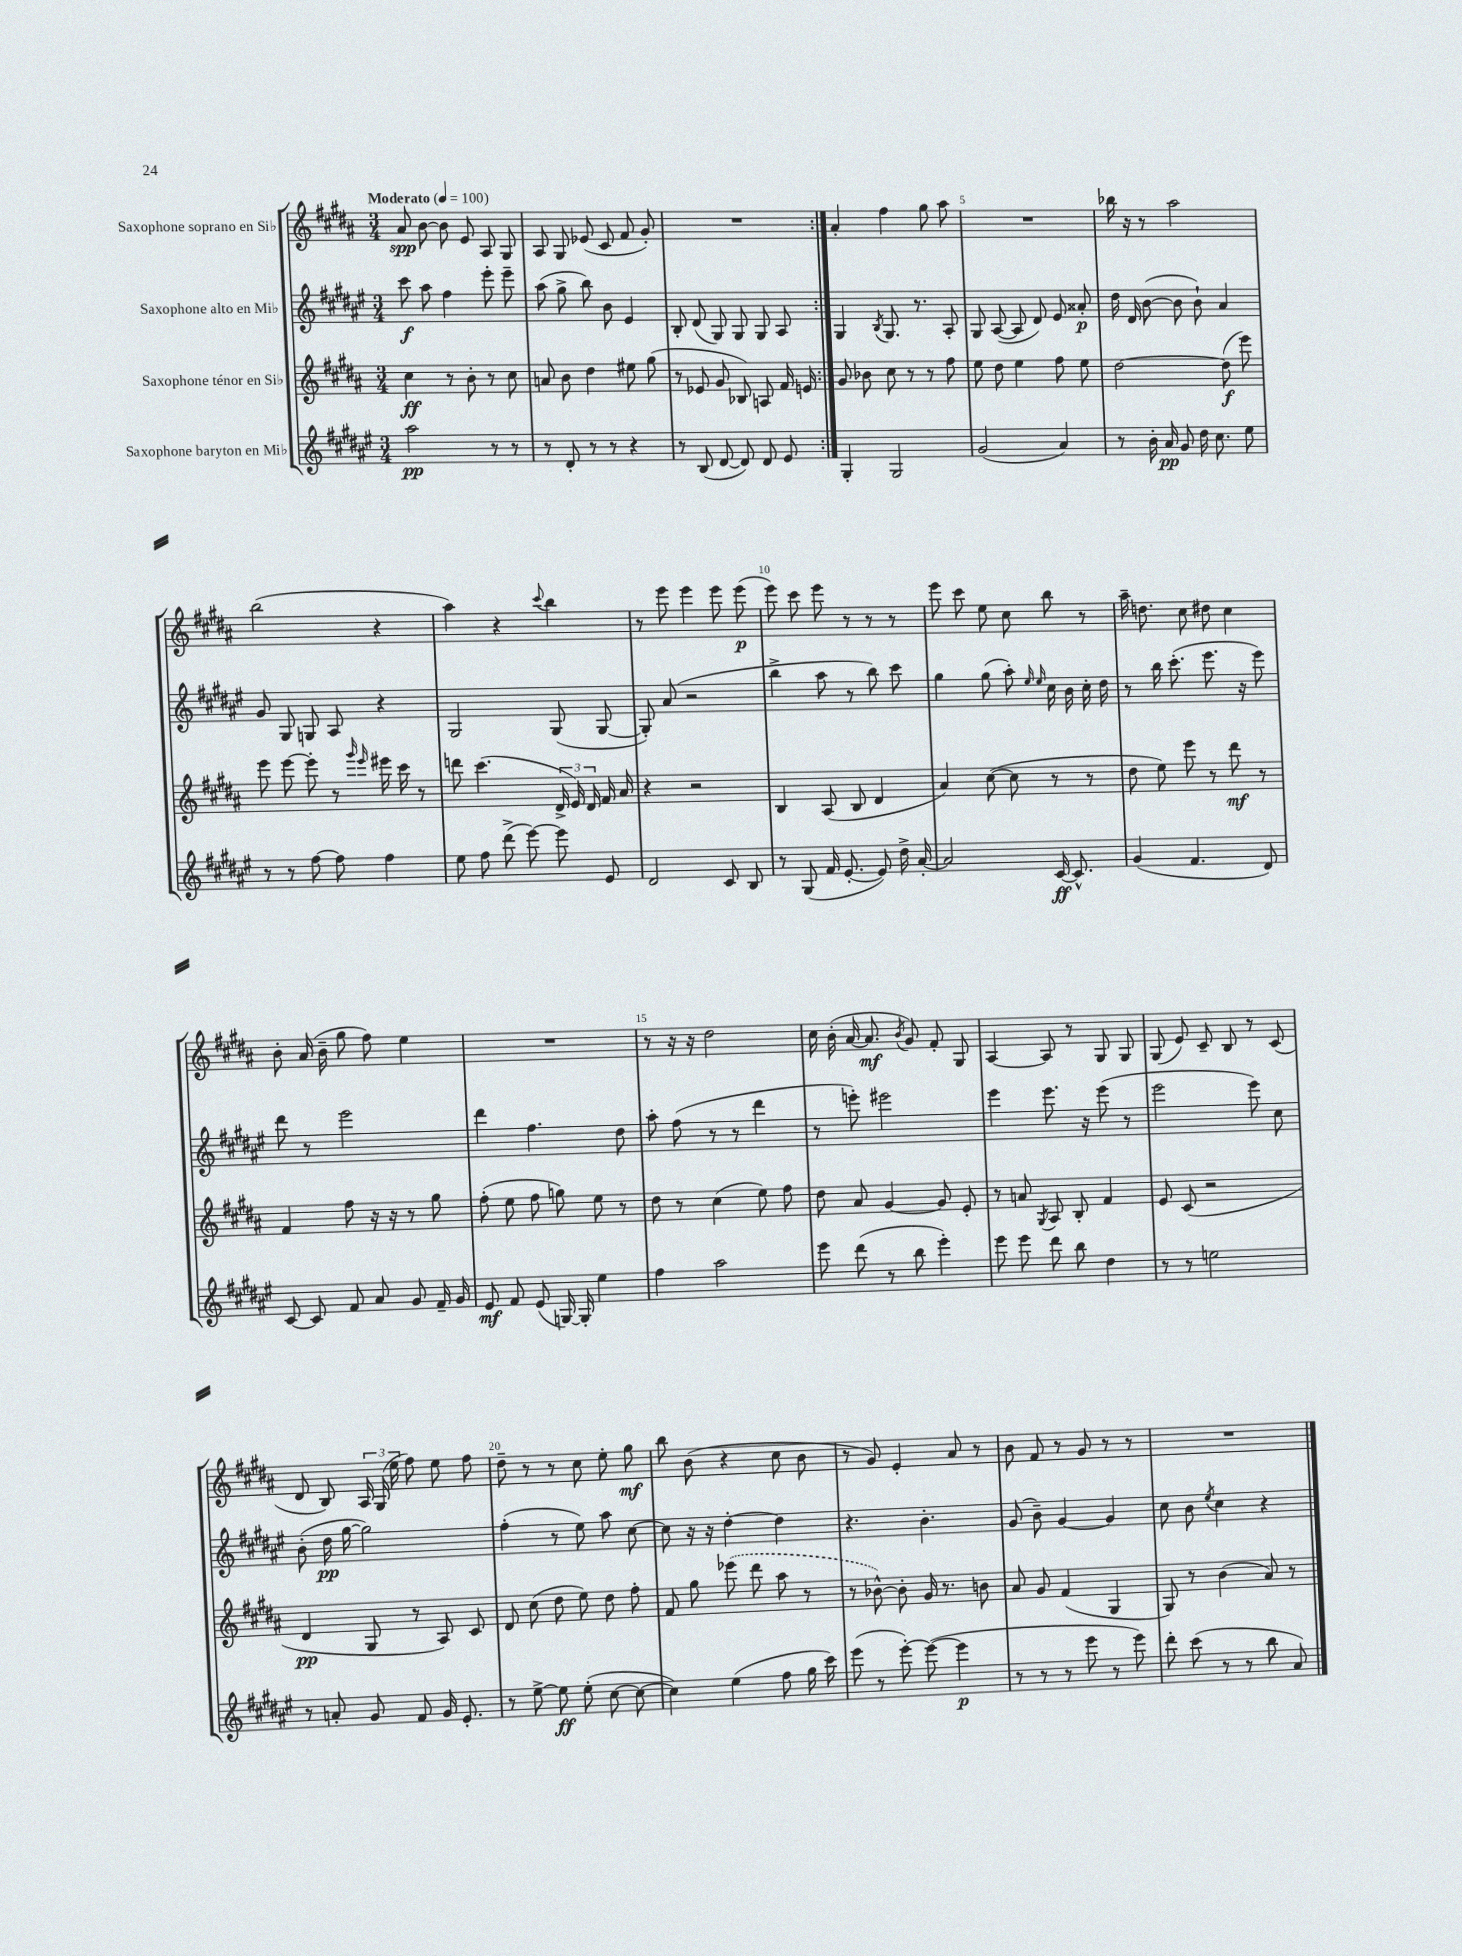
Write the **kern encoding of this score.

**kern	**kern	**kern	**kern
*staff4	*staff3	*staff2	*staff1
*clefG2	*clefG2	*clefG2	*clefG2
*k[f#c#g#d#a#e#]	*k[f#c#g#d#a#]	*k[f#c#g#d#a#e#]	*k[f#c#g#d#a#]
*M3/4	*M3/4	*M3/4	*M3/4
*MM100	*MM100	*MM100	*MM100
2aa#\	4cc#\	8ccc#\	8a#/
.	.	8aa#\	[8b\
.	8r	4ff#\	8b\]
.	8b'\	.	8e/
8r	8r	8eee#'\	8A#/
8r	8cc#\	8eee#~\	8G#/
=	=	=	=
8r	8a/	(8aa#\	8A#/
8d#'/	8b\	8gg#^\	8G#/
8r	4dd#\	8bb\)	(8e-/
8r	.	8b\	8c#/
4r	8ee#\	4e#/	8f#/
.	(8gg#\	.	8g#'/)
=	=	=	=
8r	8r	8B'/	2.r
(8B/	8e-/	(8d#/	.
[8d#/	8g#/	8G#/)	.
8d#/])	8B-/)	8G#/	.
8d#/	8A/	8G#/	.
8e#/	16f#/	8A#/	.
.	16e/	.	.
=:|!	=:|!	=:|!	=:|!
4G#'/	8g#/	4G#/	4a#'/
.	8b-\	.	.
.	.	8qB/	.
2G#/	8cc#\	8.G#/	4ff#\
.	8r	.	.
.	.	8.r	.
.	8r	.	8gg#\
.	8ff#\	8A#'/	8aa#\
=	=	=	=
(2g#/	8ee\	8G#/	2.r
.	8dd#\	([8A#/	.
.	4ee\	8A#/]	.
.	.	8d#/)	.
4a#/)	8ff#\	8e#/	.
.	8ee\	8a##'/	.
=	=	=	=
8r	[2dd#\	16dd#\	16bb-\
.	.	16d#/	16r
16b'\	.	([8b\	8r
16a#/	.	.	.
8g#/	.	8b\]	2aa#\
16dd#\	.	8b`\)	.
8.cc#\	.	.	.
.	(8dd#\]	4a#/	.
8ee#\	8eee\)	.	.
=	=	=	=
8r	8eee\	8g#/	(2bb\
8r	[8eee\	8G#/	.
[8ff#\	8eee'\]	8G/	.
8ff#\]	8r	8A#/	.
.	16qqggg#/	.	.
.	16qqeee/	.	.
4ff#\	16eee#\	4r	4r
.	16ccc#\	.	.
.	8r	.	.
=	=	=	=
8ee#\	8ddd\	2G#/	4aa#\)
8ff#\	(4.ccc#\	.	.
(8ddd#^\	.	.	4r
[8eee#\)	.	.	.
.	.	.	8qqccc#/
8eee#\]	24d#^/	(8G#/	4bb\
.	24e/)	.	.
.	24d#/	.	.
8e#/	16f#/	[8G#/	.
.	16a#/	.	.
=	=	=	=
2d#/	4r	8G#'/])	8r
.	.	(8a#/	8eee\
.	2r	2r	4eee\
8c#/	.	.	8eee\
8B/	.	.	(8eee\
=	=	=	=
8r	4B/	4bb^\	8eee\)
(8G#/	.	.	8ccc#\
16f#/	(8A#/	8aa#\	8eee\
[8.e#'/	.	.	.
.	8B/	8r	8r
8e#/])	4d#/	8bb\)	8r
16dd#^\	.	8ccc#\	8r
[16a#'/	.	.	.
=	=	=	=
2a#/]	4a#/)	4gg#\	8eee\
.	.	.	8ccc#\
.	([8cc#\	(8gg#\	8ee\
.	8cc#\]	8aa#'\)	8cc#\
.	.	16qqee#/	.
.	.	16qqee#/	.
[16c#/	8r	16cc#\	8bb\
8.c#^^/]	.	16b\	.
.	8r	16cc#'\	8r
.	.	16dd#\	.
=	=	=	=
(4g#/	8dd#\	8r	16aa#~\
.	.	.	8.dd\
.	8ee\)	16bb\	.
.	.	(8.ccc#'\	.
4.f#/	8eee\	.	8cc#\
.	8r	8.eee#\	8dd#\
.	8ddd#\	.	4cc#\
.	.	16r	.
8d#/)	8r	8eee#\)	.
=	=	=	=
[8c#/	4f#/	8ddd#\	8b'\
8c#/]	.	8r	(16a#/
.	.	.	16b~\
8f#/	8ff#\	2eee#\	8gg#\
8a#/	16r	.	8ff#\)
.	16r	.	.
8g#/	8r	.	4ee\
16f#~/	8gg#\	.	.
16g#/	.	.	.
=	=	=	=
8e#/	(8ff#'\	4ddd#\	2.r
8f#/	8ee\	.	.
(8e#/	8ff#\	4.ff#\	.
[16G/)	8gg\)	.	.
16G'/]	.	.	.
4ee#\	8ee\	.	.
.	8r	8dd#\	.
=	=	=	=
4ff#\	8dd#\	8aa#'\	8r
.	8r	(8ff#\	16r
.	.	.	16r
2aa#\	(4cc#\	8r	2dd#\
.	.	8r	.
.	8ee\)	4ddd#\	.
.	8ff#\	.	.
=	=	=	=
8eee#\	8dd#\	8r	16cc#\
.	.	.	(16b'\
(8ddd#\	8a#/	8eee'\)	[16a#/
.	.	.	8.a#/]
8r	[4g#/	2eee#\	.
.	.	.	8qb/
8bb\	.	.	8g#/)
4eee#'\)	8g#/]	.	8f#'/
.	8e'/	.	8G#/
=	=	=	=
8eee#\	8r	4eee#\	[4A#/
8eee#\	8a/	.	.
.	8qG#/	.	.
8ddd#\	8A#/	8.eee#\	8A#/]
8bb\	8B'/	.	8r
.	.	16r	.
4dd#\	4f#/	(8eee#\	8G#/
.	.	8r	8G#/
=	=	=	=
8r	8e/	2eee#\	(8G#/
8r	(8c#/	.	8e/)
2ee\	2r	.	8c#~/
.	.	.	8B/
.	.	8eee#\)	8r
.	.	8cc#\	(8c#/
=	=	=	=
8r	4d#/	(8b'\	8d#/
8a'/	.	16dd#\	8B/)
.	.	[16gg#\	.
8g#/	8G#/	2gg#\])	24A#/
.	.	.	(24G#/
.	.	.	24ee\
8f#/	8r	.	8ff#\)
16g#/	8A#/)	.	8ee\
8.e#'/	.	.	.
.	8c#/	.	8ff#\
=	=	=	=
8r	8d#/	(4ff#'\	8dd#~\
[8ee#^\	(8cc#\	.	8r
8ee#\]	8dd#\	8r	8r
(8ee#'\	8ee\)	8ee#\)	8cc#\
[8cc#\	8dd#\	8aa#\	8ee'\
8cc#\_	8ff#'\	[8cc#\	8gg#\
=	=	=	=
4cc#\])	8f#/	8cc#\]	8bb\
.	8gg#\	16r	(8b\
.	.	16r	.
(4ee#\	(8eee-\	[4dd#'\	4r
.	8ddd#\	.	.
8ff#\	8aa#\	4dd#\]	8cc#\
16gg#\	8r	.	8b\
16ccc#\)	.	.	.
=	=	=	=
(8eee#\	8r	4.r	8r
8r	[8b-^^\)	.	8g#/)
[8eee#'\)	8b-'\]	.	4e'/
(8eee#\_	16g#/	4.b'\	.
.	8.r	.	.
4eee#\]	.	.	8a#/
.	8b\	.	8r
=	=	=	=
8r	8a#/	(8g#/	8b\
8r	8g#/	8b~\)	8f#/
8r	(4f#/	[4g#/	8r
8eee#\	.	.	8g#/
8r	4G#/	4g#/]	8r
8eee#\)	.	.	8r
=	=	=	=
8ddd#'\	8G#/)	8cc#\	2.r
(8ccc#\	8r	8b\	.
.	.	8qee#/	.
8r	(4b\	4cc#\	.
8r	.	.	.
8bb\	8a#/)	4r	.
8a#/)	8r	.	.
==	==	==	==
*-	*-	*-	*-
